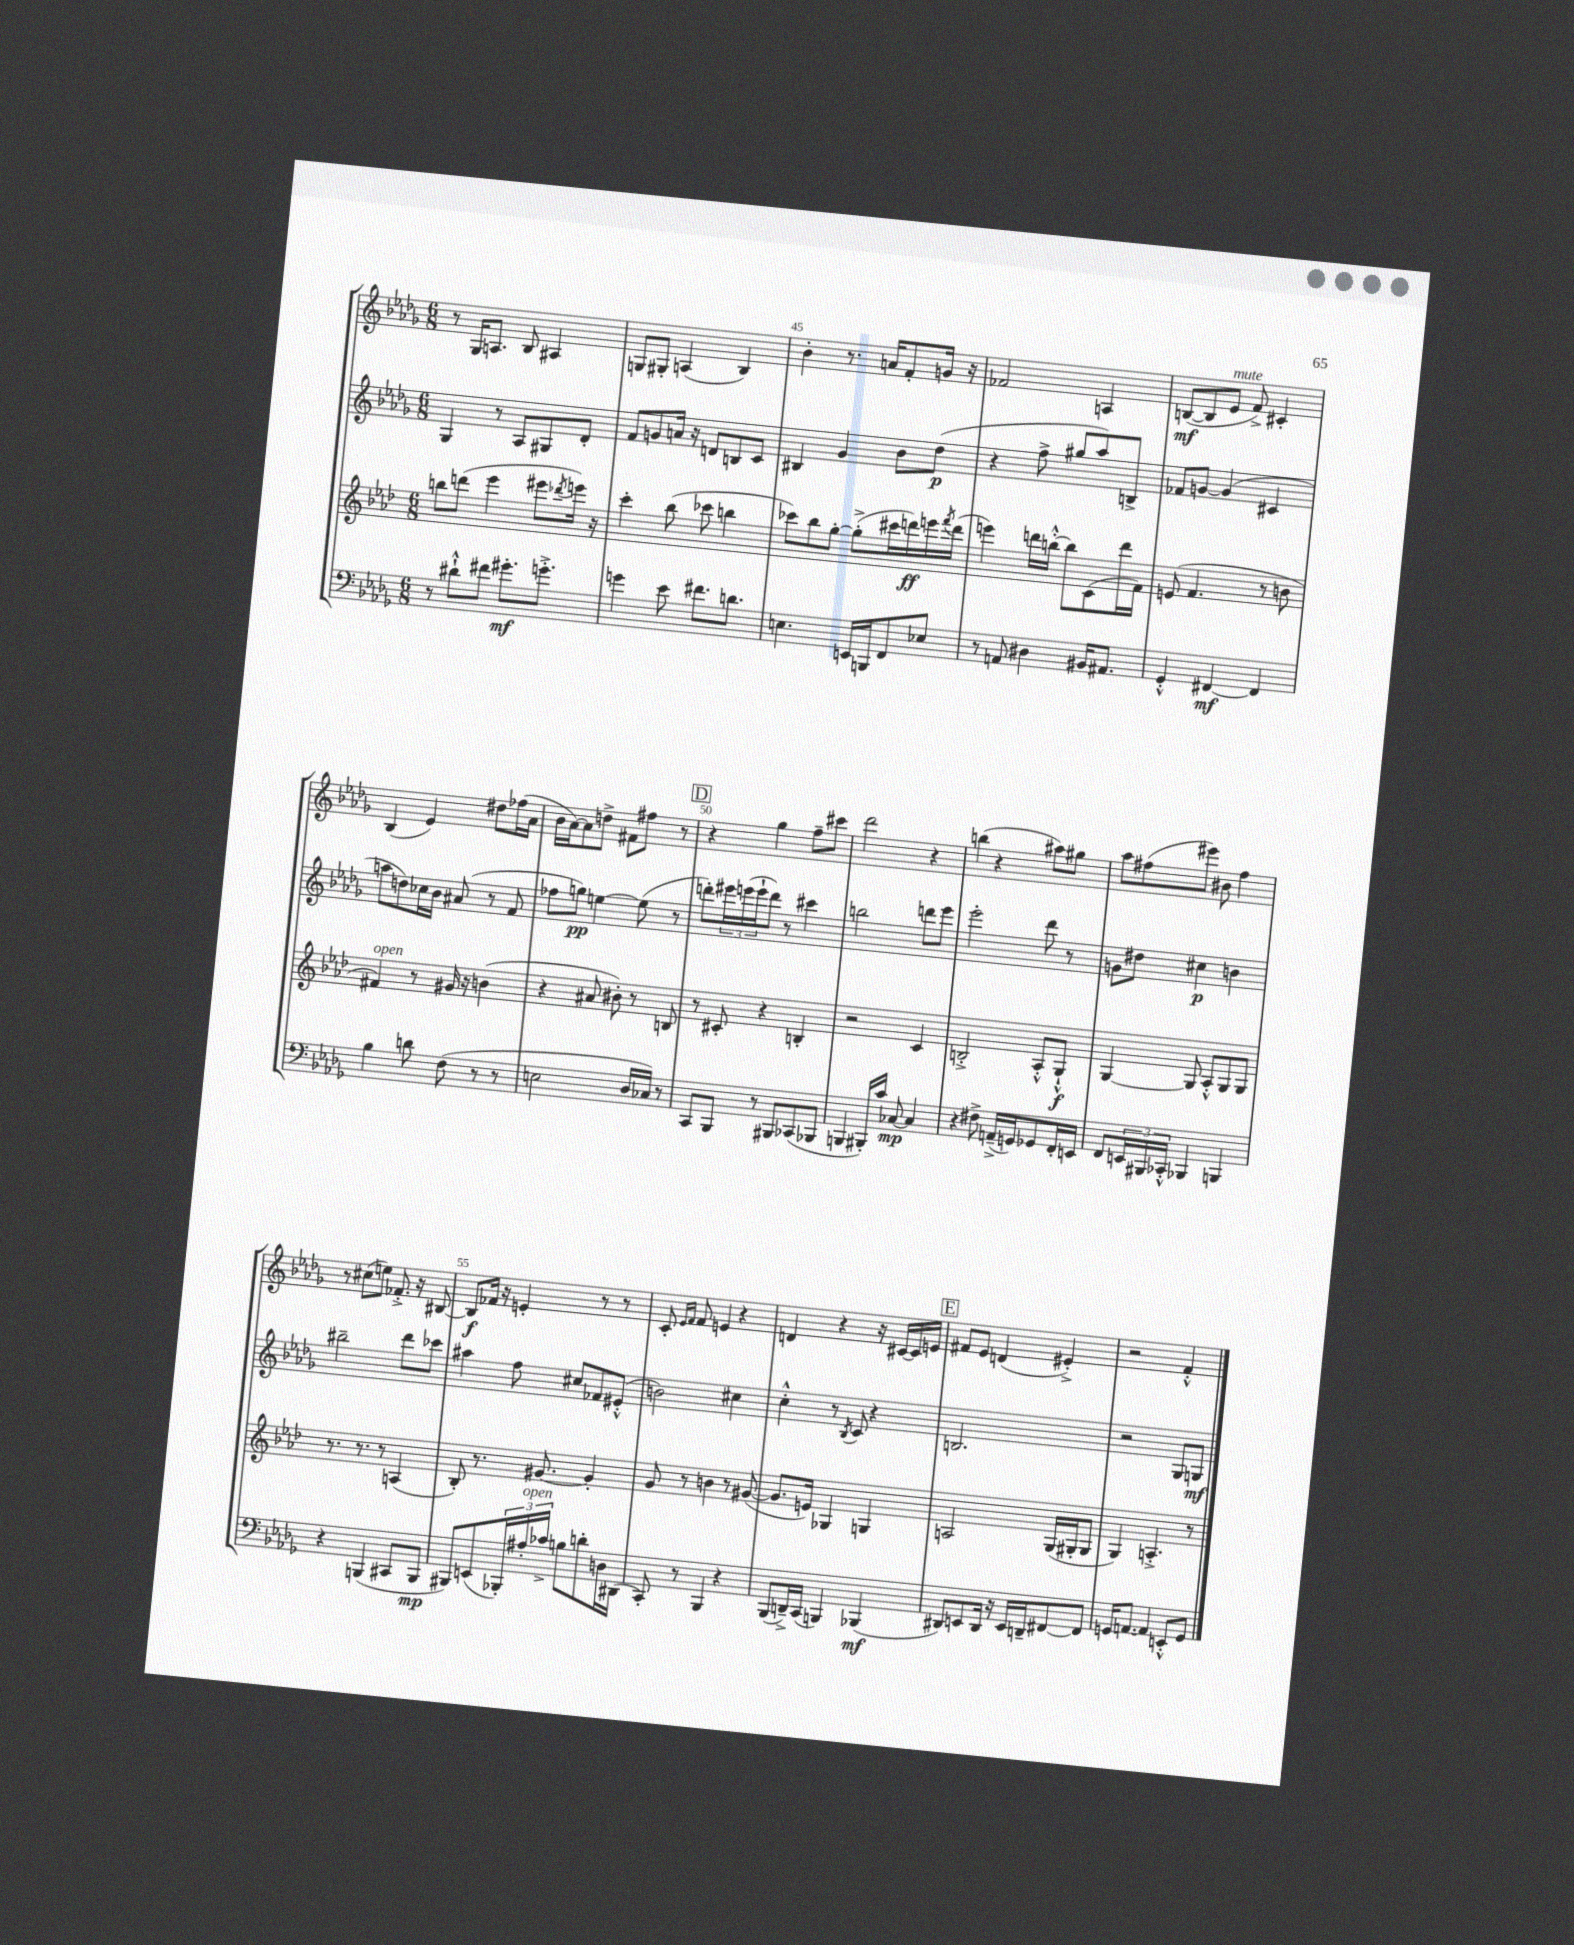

**kern	**kern	**kern	**kern
*staff4	*staff3	*staff2	*staff1
*clefF4	*clefG2	*clefG2	*clefG2
*k[b-e-a-d-g-]	*k[b-e-a-d-]	*k[b-e-a-d-g-]	*k[b-e-a-d-g-]
*M6/8	*M6/8	*M6/8	*M6/8
8r	8bb	4G-	8r
8d#`^^	(8ddd	.	16G-
.	.	.	8.A
8f#	4eee-	8r	.
8.g#'	.	8A-	8B-
.	8eee#	8G#	4A#
8.g'^	.	.	.
.	8qddd-	.	.
.	16eee)	8d-'	.
.	16r	.	.
=	=	=	=
4g	4ccc'	8f	8G
.	.	8g	8G#'
8e-	(8bb-	16a	(4A
.	.	16r	.
8.f#	8ccc-	8d	.
.	4bb	8B	4B-)
8.d	.	.	.
.	.	8c	.
=	=	=	=
4.E	8ccc-)	4B#	4b-'
.	8bb-	.	.
.	[8gg'	4g-	8.r
16EE	(8gg'^]	.	.
16BBB	.	.	16a
8FF	16ccc#	8b-	8f'
.	16ddd)	.	.
8E-	16eee	(8dd-	16g
.	8qfff	.	.
.	(16ddd	.	16r
=	=	=	=
8r	4eee)	4r	2f-
8AA	.	.	.
4D#	16ddd	8ff^	.
.	[16bb'^^	.	.
.	8bb]	8gg#	.
16BB#	(8c	8aa-)	4A
8.AA#	.	.	.
.	16ddd	8B^	.
.	16f)	.	.
=	=	=	=
4GG-'^^	(8e	8f-	([8B
.	4.f	[8g	8B]
[4FF#	.	(4g]	8e-
.	.	.	8f^)
4FF#]	8r	4c#	4c#'
.	8b	.	.
=	=	=	=
4B-	4f#)	8aa	(4B-
.	.	8dd)	.
8d	8r	16cc-	4e-)
.	.	16b-	.
(8F	16g#	(8a#	.
.	16r	.	.
8r	(4b	8r	8dd#
8r	.	8f	(16ff-
.	.	.	16a-
=	=	=	=
2E	4r	8ff-	16b-
.	.	.	[16a-)
.	.	8gg)	8a-]
.	8a#	[4ee	8dd^
.	8b#')	.	8f#
16D-	8r	(8ee]	8ff#
16C-)	.	.	.
8r	8B	8r	8r
=	=	=	=
8CC	8r	8ddd')	4r
8BBB-	8c#'	24eee#	.
.	.	(24eee	.
.	.	24eee`	.
8r	4r	8ddd)	4gg-
8BBB#	.	8r	.
(8CC-	4B'	4ccc#	8ff~
8BBB-	.	.	8ccc#
=	=	=	=
4BBB	2r	2bb	2ddd-
16BBB#')	.	.	.
16c	.	.	.
[8C-	.	.	.
4C-]	4c	8ddd	4r
.	.	8eee-	.
=	=	=	=
4r	2B'^	2eee-'	(4bb
8F#^	.	.	4r
(16AA~^	.	.	.
16GG)	.	.	.
8GG-	8A-'^^	8ddd-	8aa#)
16FF'	8G`^^	8r	8gg#
16EE	.	.	.
=	=	=	=
8FF	[4G	8g	8aa-
24EE	.	8dd#	(8ff#
24BBB#	.	.	.
24CC-'^^	.	.	.
4BBB-	8G]	4cc#	8eee#)
.	8A-'^^	.	8b#
4BBB	8G	4b	4ff#
.	8G	.	.
=	=	=	=
4r	8.r	2bb#~	8r
.	.	.	(8cc#
.	8.r	.	.
(4BBB	.	.	8ee)
.	8r	.	8.f-'^
8CC#	(4A	8ddd-	.
.	.	.	16r
8BBB	.	8ccc-	[8B#
=	=	=	=
8BBB#)	8B-')	4aa#	8B#]
(8EE	8.r	.	16f-
.	.	.	16r
24BBB-')	.	8ff	4e'
24A#'	.	.	.
.	[8.g#	.	.
24c-^	.	.	.
8B	.	8cc#	.
8d'	4g#']	8f-	8r
16D	.	(8e#'^^	8r
(16DD#	.	.	.
=	=	=	=
8CC')	8g	2b)	8c'
.	.	.	16qqe-
.	.	.	16qqf
8r	8r	.	8f
4BBB-	4b	.	4e
4r	8r	4cc#	4r
.	([8g#	.	.
=	=	=	=
(8BBB-	8.g#]	4cc'^^	4d
16DD~^)	.	.	.
(16CC	16e)	.	.
4BBB)	4G-	8r	4r
.	.	8qB-	.
.	.	8c	.
(4BBB-	4G	4r	16r
.	.	.	[16c#
.	.	.	16c#]
.	.	.	16e
=	=	=	=
8DD#)	2A	2.B	8f#
8EE	.	.	8e-
16DD#	.	.	(4d
16r	.	.	.
16EE	.	.	.
16DD~	.	.	.
[8FF#	(16G	.	4e#'^)
.	16G#'	.	.
8FF#]	8G#	.	.
=	=	=	=
16GG	4G)	2r	2r
[8.AA	.	.	.
4AA]	4.A'^	.	.
8EE'^^	.	8G-	4f'^^
8GG	8r	8G	.
==	==	==	==
*-	*-	*-	*-
